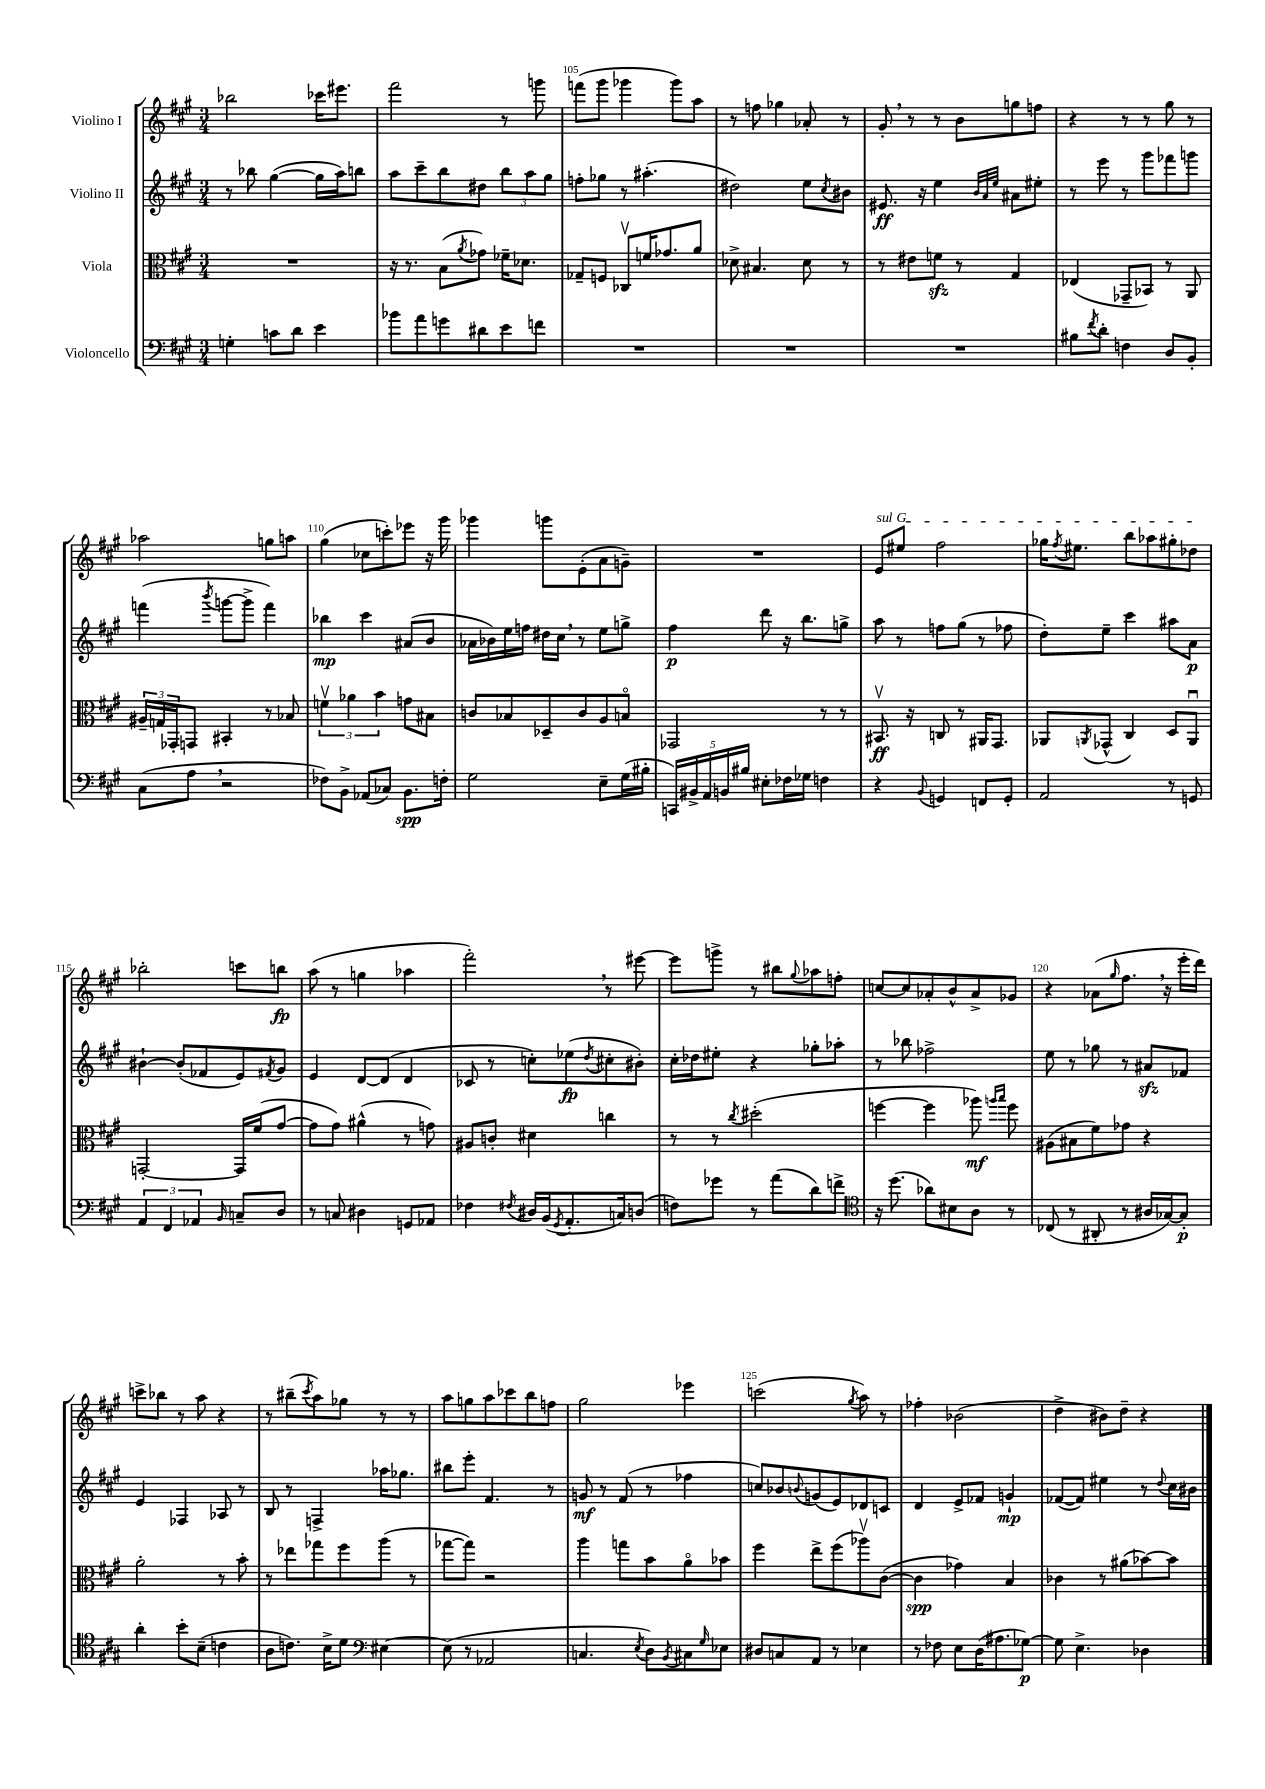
<<
\new StaffGroup <<
\new Staff = "s0" \with { instrumentName = "Violino I" } {
    \clef treble \key a \major \numericTimeSignature \time 3/4
    bes''2 ces'''16 eis'''8. |
    fis'''2 r8 g'''8 |
    f'''8( gis'''8 ges'''4 ges'''8) a''8 |
    r8 f''8 ges''4 aes'8-. r8 |
    gis'8-. \breathe r8 r8 b'8 g''8 f''8 |
    r4 r8 r8 gis''8 r8 |
    aes''2 g''8 a''8 |
    gis''4( ces''8 c'''8-.) ees'''8 r16 gis'''16 |
    ges'''4 g'''8 e'8-.( a'8 g'8--) |
    R2. |
    \once \override TextSpanner.bound-details.left.text = \markup { \italic "sul G" } e'8\startTextSpan eis''8 fis''2 |
    ges''16 \acciaccatura { fis''8 } eis''8. b''8 aes''8 gis''8-. des''8\stopTextSpan |
    bes''2-. c'''8 b''8\fp |
    a''8( r8 g''4 aes''4 |
    fis'''2-.) \breathe r8 eis'''8~ |
    eis'''8 g'''8-> r8 bis''8 \appoggiatura { gis''8 } aes''8 f''8-. |
    c''8~ c''8 aes'8-. b'8-^ aes'8-> ges'8 |
    r4 aes'8( \grace { gis''16 } fis''8. \breathe r16 e'''16-. d'''16) |
    c'''8-> bes''8 r8 a''8 r4 |
    r8 bis''8--( \acciaccatura { cis'''8 } a''8) ges''8 r8 r8 |
    a''8 g''8 a''8 ces'''8 b''8 f''8 |
    gis''2 ees'''4 |
    c'''2( \acciaccatura { gis''8 } a''8) r8 |
    fes''4-. bes'2( |
    d''4-> bis'8) d''8-- r4 \bar "|." |
}
\new Staff = "s1" \with { instrumentName = "Violino II" } {
    \clef treble \key a \major \numericTimeSignature \time 3/4
    r8 bes''8 gis''4~( gis''16 a''16) b''8 |
    a''8 cis'''8-- b''8 dis''8 \tuplet 3/2 { b''8 a''8 gis''8 } |
    f''8-. ges''8 r8 ais''4.-.( |
    dis''2) e''8 \acciaccatura { cis''8 } bis'8 |
    eis'8.\ff r16 e''4 \grace { b'32 a'32 e''32 } ais'8 eis''8-. |
    r8 e'''8 r8 gis'''8 fes'''8 g'''8 |
    f'''4( \acciaccatura { b'''8 } g'''8~ g'''8-> f'''4) |
    bes''4\mp cis'''4 ais'8( b'8 |
    aes'16 bes'16) e''16 f''16 dis''16 cis''16 \breathe r8 e''8 g''8-> |
    fis''4\p d'''8 r16 b''8. g''8-> |
    a''8 r8 f''8 gis''8( r8 fes''8 |
    d''8-.) e''8-- cis'''4 ais''8 a'8\p |
    bis'4~-! bis'8-.( fes'8 e'8) \acciaccatura { fis'8 } gis'8 |
    e'4 d'8~ d'8( d'4 |
    ces'8 r8 c''8-.) ees''8\fp( \acciaccatura { d''8 } cis''8-. bis'8-.) |
    cis''16-. des''16 eis''8-. r4 ges''8-. aes''8-. |
    r8 bes''8 fes''2-> |
    e''8 r8 ges''8 r8 ais'8\sfz fes'8 |
    e'4 fes4 aes8 r8 |
    b8 r8 f4-> aes''16 ges''8. |
    bis''8 e'''8-. fis'4. r8 |
    g'8\mf r8 fis'8( r8 fes''4 |
    c''8) bes'8 \appoggiatura { b'8 } g'8( e'8) des'8 c'8 |
    d'4 e'8-> fes'8 g'4-!\mp |
    fes'8~( fes'8) eis''4 r8 \appoggiatura { d''8 } cis''16 bis'16 \bar "|." |
}
\new Staff = "s2" \with { instrumentName = "Viola" } {
    \clef alto \key a \major \numericTimeSignature \time 3/4
    R2. |
    r16 r8. b8( \acciaccatura { a'8 } ges'8) fes'16-- des'8. |
    ges8-- f8 ces8\upbow f'16 ges'8. a'8 |
    des'8-> bis4. des'8 r8 |
    r8 eis'8 f'8\sfz r8 gis4 |
    ees4( ges,8-- bes,8) r8 a,8 |
    \tuplet 3/2 { ais16-- g16 ges,16-. } g,8 bis,4-. r8 bes8 |
    \tuplet 3/2 { f'4\upbow aes'4 b'4 } g'8 bis8 |
    c'8 bes8 des8-- c'8 a8 b8\flageolet |
    ges,2 r8 r8 |
    bis,8.\upbow\ff r16 c8 r8 ais,16 gis,8. |
    aes,8 \acciaccatura { a,8 } ges,8-^( cis4) d8 a,8\downbow |
    g,2~-. g,16 fis'16( gis'8~ |
    gis'8 gis'8) ais'4-^( r8 g'8) |
    ais8 c'8-. dis'4 c''4 |
    r8 r8 \acciaccatura { cis''8 } dis''2-.( |
    f''4~ f''4 aes''8\mf) \grace { a''16 b''16 } f''8 |
    ais8( bis8 fis'8) ges'8 r4 |
    a'2-. r8 b'8-. |
    r8 ees''8 ges''8 fis''8 a''8( r8 |
    ges''8~ ges''8) r2 |
    a''4 g''8 b'8 a'8\flageolet bes'8 |
    fis''4 e''8-> fis''8( aes''8\upbow) cis'8~( |
    cis'4\spp ges'4) b4 |
    ces'4 r8 ais'8( bes'8~) bes'8 \bar "|." |
}
\new Staff = "s3" \with { instrumentName = "Violoncello" } {
    \clef bass \key a \major \numericTimeSignature \time 3/4
    g4-. c'8 d'8 e'4 |
    bes'8 a'8 g'8 dis'8 e'8 f'8 |
    R2. |
    R2. |
    R2. |
    bis8 \acciaccatura { fis'8 } d'8-. f4 d8 b,8-. |
    cis8( a8 \breathe r2 |
    fes8) b,8-> aes,8( ces8) b,8.\spp f16-. |
    gis2 e8-- gis16( bis16-. |
    \tuplet 5/4 { c,16) bis,16-> a,16 b,16 bis16 } eis8-. fes16 ges16 f4 |
    r4 \appoggiatura { b,8 } g,4 f,8 g,8-. |
    a,2 r8 g,8 |
    \tuplet 3/2 { a,4 fis,4 aes,4 } \grace { b,16 } c8-- d8 |
    r8 c8 dis4 g,8 aes,8 |
    fes4 \acciaccatura { fis8 } dis16 b,16( \acciaccatura { gis,8 } a,8.-. c16) d8( |
    f8) ges'8 r8 a'8( d'8) f'8-> |
    \clef tenor r16 d''8.( aes'8) bis8 a8 r8 |
    ces8( r8 ais,8-. r8 ais16 ges16~) ges8-.\p |
    a'4-. b'8-. b8--( c'4 |
    a8 c'8.) b16-> d'8 \clef bass eis4~ |
    eis8( r8 aes,2 |
    c4. \acciaccatura { e8 } d8) \acciaccatura { b,8 } cis8 \grace { gis16 } ees8 |
    dis8 c8 a,8 r8 ees4 |
    r8 fes8 e8 d16( ais8. ges8~\p) |
    ges8 e4.-> des4 \bar "|." |
}
>>
>>
\layout { \context { \Score currentBarNumber = #103 \override BarNumber.break-visibility = ##(#f #t #t) barNumberVisibility = #(every-nth-bar-number-visible 5) } }
